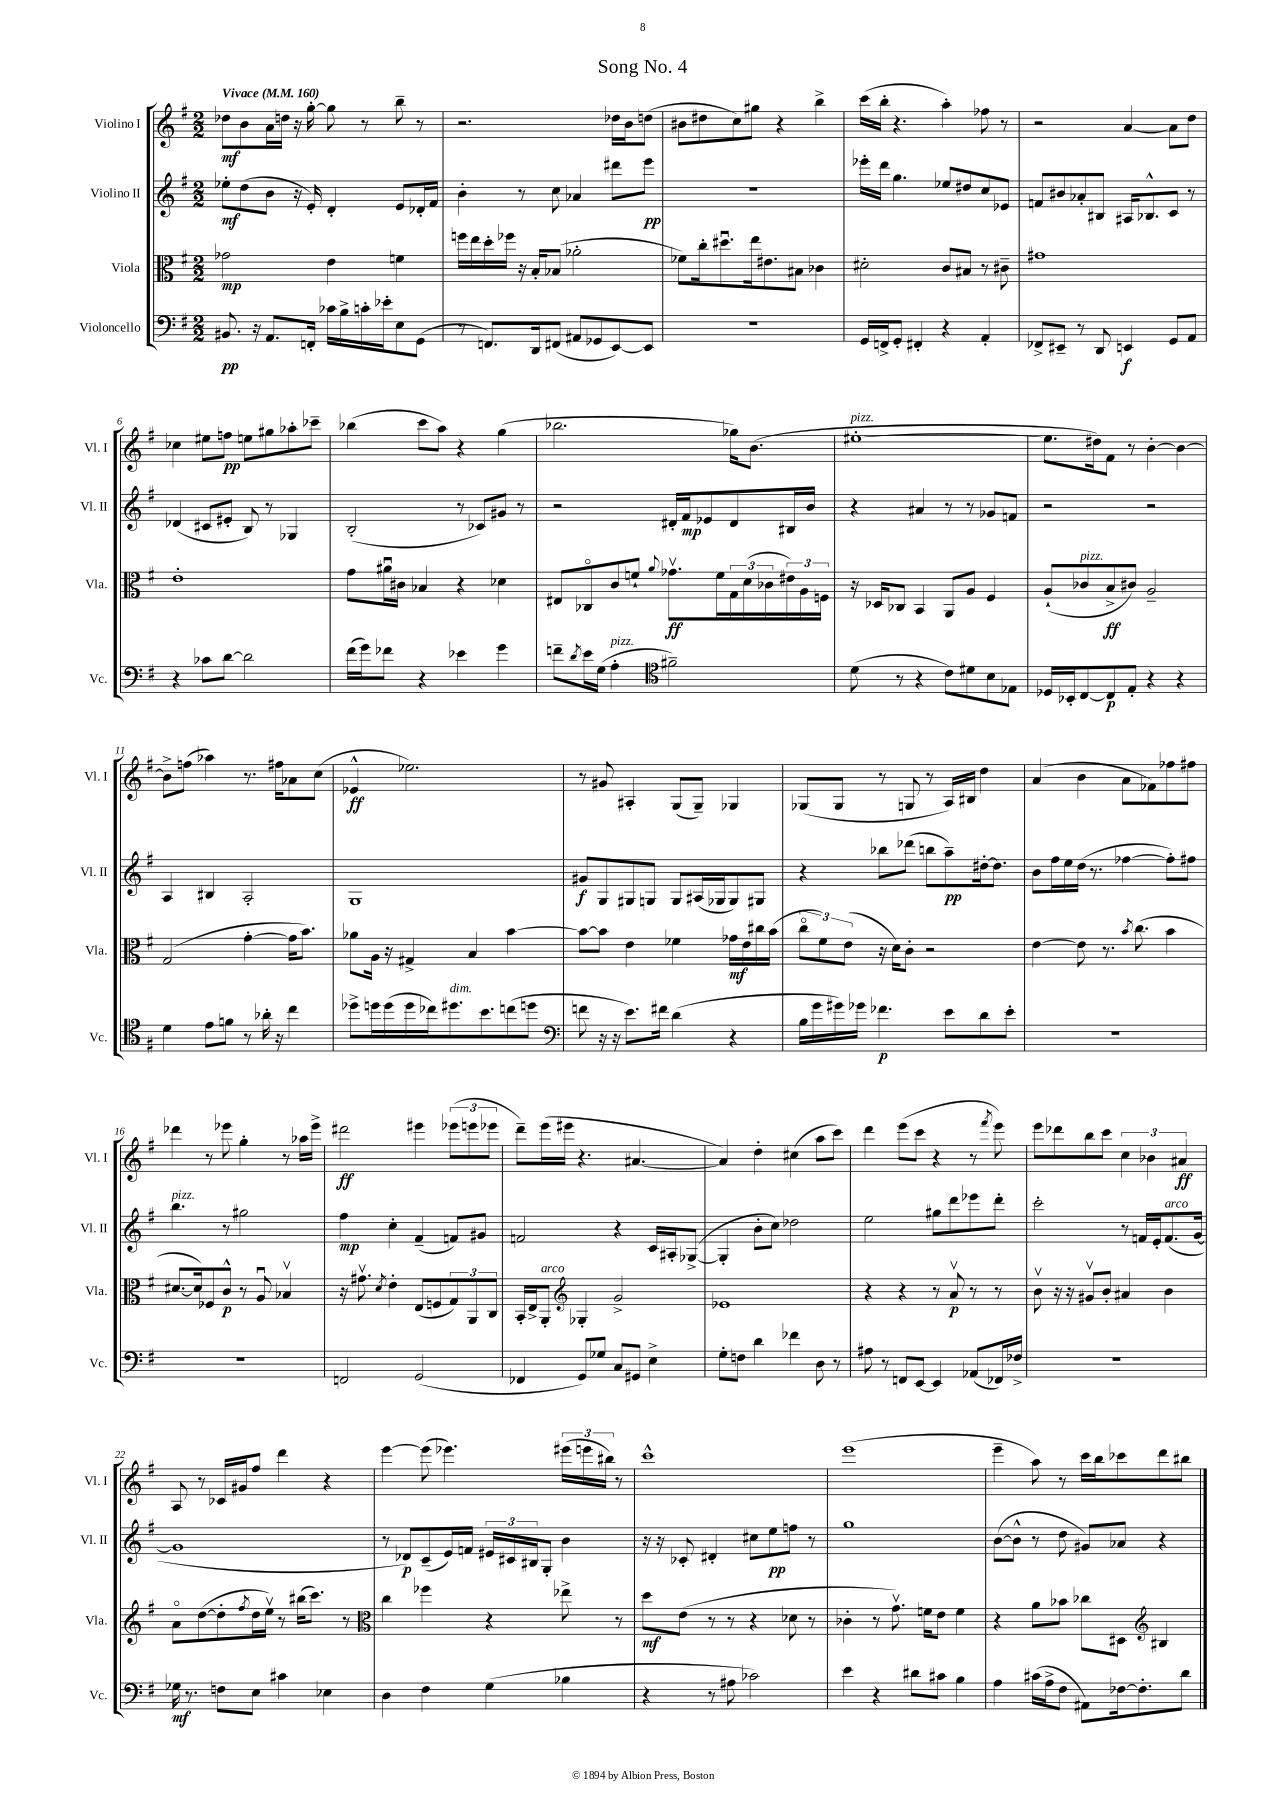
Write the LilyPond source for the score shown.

\header { title = "Song No. 4" }
<<
\new StaffGroup <<
\new Staff = "s0" \with { instrumentName = "Violino I" shortInstrumentName = "Vl. I" } {
    \clef treble \key g \major \numericTimeSignature \time 2/2 \tempo "Vivace" 4 = 160
    des''8\mf b'8 a'16 d''16 r16 g''16~-. g''8 r8 b''8-- r8 |
    r2. des''16 b'16 d''8( |
    bis'8 dis''8 c''8) gis''8 r4 b''4-> |
    c'''16( b''16-. r4. a''4-.) fes''8 r8 |
    r2 a'4~ a'8 d''8 |
    ces''4 eis''8 f''8\pp e''8 gis''8 aes''8-. ces'''8-- |
    bes''4( c'''8 a''8) r4 g''4( |
    bes''2. ges''16) b'8.( |
    eis''1~-.^\markup { \italic "pizz." } |
    eis''8. dis''16) fis'8 r8 b'4~-. b'4~ |
    b'8-> f''8( aes''4) r8. fis''16 aes'8 c''8( |
    ees'4-^\ff ees''2.) |
    r8 gis'8 ais4-. g8( g8--) ges4 |
    ges8( ges8 r8 g8 r8 a16) bis16 d''4 |
    a'4( b'4 a'8 fes'8) fes''8 fis''8 |
    des'''4 r8 ees'''8 g''4-. r8 aes''16 ees'''16-> |
    dis'''2\ff eis'''4 \tuplet 3/2 { ees'''8( e'''8 ees'''8 } |
    d'''8--) e'''16( eis'''16 r4. ais'4.~ |
    ais'4) d''4-. cis''4( a''8 c'''8) |
    d'''4 e'''8( c'''8 r4 r8 \acciaccatura { fis'''8 } e'''8) |
    e'''8 des'''8 b''8 c'''8 \tuplet 3/2 { c''4 bes'4 ais'4\ff } |
    a8 r8 ces'16 gis'16 fis''8 d'''4 r4 |
    e'''4~ e'''8( ees'''4.) \tuplet 3/2 { eis'''16( e'''16 bis''16) } r8 |
    c'''1-^ |
    e'''1( |
    e'''4-- a''8) r8 c'''16 b''16 ces'''8 d'''8 bis''8 \bar "|." |
}
\new Staff = "s1" \with { instrumentName = "Violino II" shortInstrumentName = "Vl. II" } {
    \clef treble \key g \major \numericTimeSignature \time 2/2
    ees''8-.\mf d''8( b'8 r16 e'16-.) d'4-. e'8 des'16-. fis'16 |
    b'4-. r8 c''8 aes'4 dis'''8 e'''8\pp |
    R1 |
    ees'''16-. d'''16 g''4. ees''8 dis''8 c''8 ees'8 |
    f'8 bis'8 aes'8-. bis8 ais16 bes8.-^ c'8 r8 |
    des'4( cis'8 eis'8-. b8) r8 ges4 |
    b2-.( r8 ces'8) gis'8 r8 |
    r2 dis'16-. fis'16\mp ees'8 dis'8 bis16 b'16 |
    r4 ais'4 r8 r8 ges'8 f'8 |
    r2 r2 |
    a4 bis4 a2-. |
    g1 |
    gis'8\f g8 gis8 g8 g8 ais16( ges16 ges8) gis8 |
    r4 bes''8 des'''8( b''8 a''8--\pp) dis''16~-. dis''8. |
    b'8 fis''16 e''16 d''16( r8. fes''4~ fes''8-.) fis''8 |
    b''4.^\markup { \italic "pizz." } r8 gis''2 |
    fis''4\mp c''4-. fis'4--( f'8) gis'8 |
    f'2 r4 c'16 ais16-. ges8~->( |
    ges4-. b'8-. c''8) des''2 |
    e''2 gis''8 d'''8 ees'''8 d'''8-. |
    c'''2-. r8 f'16 e'16-. f'8.^\markup { \italic "arco" }( g'16~ |
    g'1 |
    r8 des'8\p) c'8--( e'16) f'16 \tuplet 3/2 { eis'16 cis'16 bis16 } g8-. b'4 |
    r16 r16 ces'8-. dis'4-. cis''8 e''8\pp f''8 r8 |
    g''1 |
    b'8~( b'8-^ r8 d''8 gis'8) aes'8 r4 \bar "|." |
}
\new Staff = "s2" \with { instrumentName = "Viola" shortInstrumentName = "Vla." } {
    \clef alto \key g \major \numericTimeSignature \time 2/2
    ges'2\mp e'4 f'4 |
    f''16 e''16 d''16-. fes''16 r16 b16-. bes8( aes'2-. |
    fes'8) c''16-. dis''8.\downbow e''16 eis'8. bis8 ces'4 |
    dis'2-. c'8 bis8 r8 cis'8-- |
    gis'1 |
    e'1-. |
    g'8 ais'16\downbow cis'16 bes4 r4 des'4 |
    eis8 ces8\flageolet c'8 f'8-! \appoggiatura { a'8 } ges'8.\upbow\ff f'16 \tuplet 3/2 { g16 d'16( ces'16 } \tuplet 3/2 { eis'16) a16 f16 } |
    r16 des16 ces8 b,4 a,8 a8 fis4 |
    a8-!( ces'8^\markup { \italic "pizz." } b8->\ff cis'8) a2-- |
    g2( g'4~-. g'16 b'8.) |
    aes'8 a16 r16 gis4-> b4 b'4~ |
    b'8~ b'8 e'4 fes'4 ges'16\mf e'16 cis''16 b'16( |
    \tuplet 3/2 { c''8\flageolet fis'8) e'8( } r16 d'16) c'8-. r2 |
    e'4~ e'8 r8. \acciaccatura { b'8 } c''8.( b'4 |
    dis'8.~ dis'16) fes8 c'8-^\p r8 a8\downbow bes4\upbow |
    r16 gis'8.\upbow \acciaccatura { d'8 } e'4-. e8( f8 \tuplet 3/2 { g8) a,8 c8 } |
    b,16-. e16-> a,8-.^\markup { \italic "arco" } \clef treble ges4-. g'2-> |
    ees'1 |
    r4 r4 r8 a'8\upbow\p r8 r8 |
    b'8\upbow r16 r16 gis'8\upbow b'8-. ais'4 b'4 |
    a'8\flageolet d''8~( d''8-. \acciaccatura { fis''8 } d''16 e''16\upbow) r8 bis''16( c'''8.) r8 |
    \clef alto c''4 fes''4 r4 ees''8-> r8 |
    d''8\mf e'8( r8 r8 r4 des'8 r8 |
    ces'4-. r8 g'8.\upbow) f'16 e'8 f'4 |
    r4 a'8 bes'8 ces''8 dis8 \clef treble bis4 \bar "|." |
}
\new Staff = "s3" \with { instrumentName = "Violoncello" shortInstrumentName = "Vc." } {
    \clef bass \key g \major \numericTimeSignature \time 2/2
    bis,8.\pp r16 a,8. f,16-. ces'16 b16-> c'16-. ees'16-. e8 g,8( |
    r8 f,8.) d,16 fis,8( ais,8 ges,8 e,8~) e,8 |
    R1 |
    g,16 f,16-> g,8-. fis,4-. r4 a,4-. |
    fes,8-> eis,8-- r8 d,8 e,4\f g,8 a,8 |
    r4 ces'8 d'8~ d'2 |
    fis'16( g'16) fes'8 r4 ees'4 g'4 |
    f'8-- \acciaccatura { d'8 } e'16 g16( a4-.^\markup { \italic "pizz." } \clef tenor fis'2--) |
    d'8( r8 r4 c'8) dis'8 b8 ees8 |
    des16 bes,16-. c8~ c8\p e8-. r4 r4 |
    d'4 e'8 f'8 r8 aes'16-. r16 c''4 |
    des''8-> d''16 d''16( d''16 ces''16) dis''8.^\markup { \italic "dim." } b'8. c''8( d''8 |
    \clef bass f'8 r16 r16 e'8.) fis'16 d'4( r4 |
    b16 g'16 gis'16) ges'16 fes'4.\p e'8 d'8 e'8-. |
    R1 |
    R1 |
    f,2 g,2( |
    fes,4 g,8) ges8 c8 gis,8 e4-> |
    g8-. f8 d'4 fes'4 d8 r8 |
    ais8 r8 f,8 e,8~ e,4 aes,8( fes,16) fes16-> |
    r1 |
    ges16\mf r8. f8 e8 cis'4 ees4 |
    d4 fis4 g4( bes4 |
    r4 r8 ais8 ces'2) |
    e'4 r4 dis'8 cis'8 b4 |
    a4 cis'16( a16-> fis8 ais,8) fes16~ fes8.-. d'8 \bar "|." |
}
>>
>>
